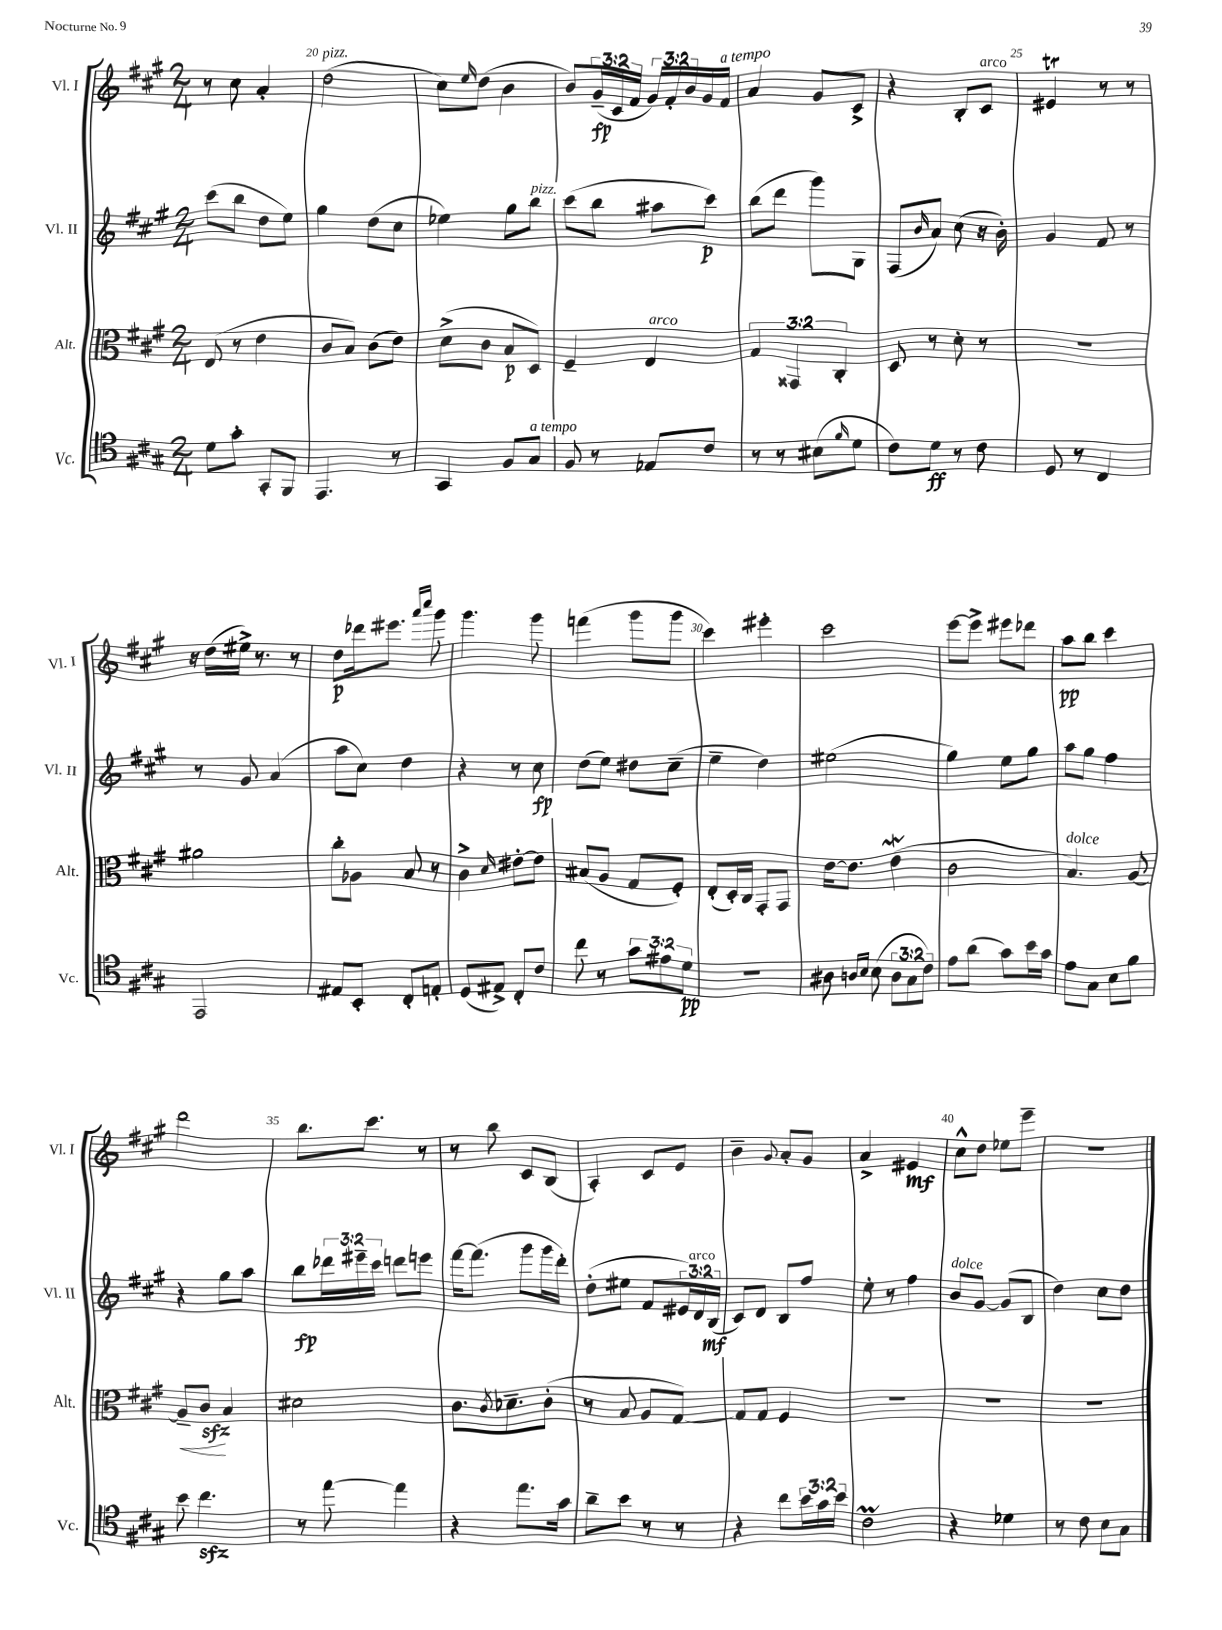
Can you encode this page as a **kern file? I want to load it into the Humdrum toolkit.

**kern	**dynam	**kern	**dynam	**kern	**dynam	**kern	**dynam
*part4	*part4	*part3	*part3	*part2	*part2	*part1	*part1
*staff4	*staff4	*staff3	*staff3	*staff2	*staff2	*staff1	*staff1
*I"Vc.	*	*I"Alt.	*	*I"Vl. II	*	*I"Vl. I	*
*I'Vc.	*	*I'Alt.	*	*I'Vl. II	*	*I'Vl. I	*
*clefC4	*	*clefC3	*	*clefG2	*	*clefG2	*
*k[f#c#g#]	*	*k[f#c#g#]	*	*k[f#c#g#]	*	*k[f#c#g#]	*
*M2/4	*	*M2/4	*	*M2/4	*	*M2/4	*
=19	=19	=19	=19	=19	=19	=19	=19
8d\L	.	(8E/	.	(8ccc#\L	.	8r	.
8g#'\J	.	8r	.	8bb\J	.	8cc#\	.
8GG#'/L	.	4e\	.	8dd\L	.	4a'/	.
8FF#/J	.	.	.	8ee\J)	.	.	.
=20	=20	=20	=20	=20	=20	=20	=20
!	!	!	!	!	!	!LO:TX:a:i:t=pizz.	!
4.EE/	.	8c#/L	.	4gg#\	.	(2dd\	.
.	.	8B/J)	.	.	.	.	.
.	.	(8c#\L	.	(8dd\L	.	.	.
8r	.	8e\J)	.	8cc#\J	.	.	.
=21	=21	=21	=21	=21	=21	=21	=21
4GG#/	.	(8d^\L	.	4ee-X\)	.	8cc#\L)	.
.	.	.	.	.	.	16qqee/	.
.	.	8c#\J	.	.	.	(8dd\J	.
8F#/L	.	8B/L	p	8gg#\L	.	4b\	.
!	!	!	!	!LO:TX:a:i:t=pizz.	!	!	!
!LO:TX:a:i:t=a tempo	!	!	!	!	!	!	!
8G#/J	.	8D/J)	.	8bb\J	.	.	.
=22	=22	=22	=22	=22	=22	=22	=22
8F#/	.	4F#~/	.	(8ccc#\L	.	8b/L)	.
8r	.	.	.	8bb\J	.	(24g#~/L	fp
.	.	.	.	.	.	24c#/	.
.	.	.	.	.	.	24f#/JJ	.
!	!	!LO:TX:a:i:t=arco	!	!	!	!	!
8E-X/L	.	4E/	.	8aa#X\L	.	24g#/LL)	.
.	.	.	.	.	.	24f#'/	.
.	.	.	.	.	.	24b/	.
8c#/J	.	.	.	8ccc#\J)	p	16g#/	.
!	!	!	!	!	!	!LO:TX:a:i:t=a tempo	!
.	.	.	.	.	.	16f#/JJ	.
=23	=23	=23	=23	=23	=23	=23	=23
8r	.	6G#/	.	(8bb\L	.	4a/	.
8r	.	.	.	8ddd\J	.	.	.
.	.	6GG##X/	.	.	.	.	.
(8B#X\L	.	.	.	8ggg#\L)	.	8g#/L	.
.	.	6C#'/	.	.	.	.	.
16qqf#/	.	.	.	.	.	.	.
8d\J	.	.	.	8G#\J	.	8c#^/J	.
=24	=24	=24	=24	=24	=24	=24	=24
8c#\L)	.	8D/	.	(8F#/L	.	4r	.
.	.	.	.	16qqb/	.	.	.
8d\J	ff	8r	.	8a/J)	.	.	.
8r	.	8d'\	.	(8cc#\	.	8B'/L	.
!	!	!	!	!	!	!LO:TX:a:i:t=arco	!
8c#\	.	8r	.	16r	.	8c#/J	.
.	.	.	.	16b'\)	.	.	.
=25	=25	=25	=25	=25	=25	=25	=25
8D/	.	2r	.	4g#/	.	4e#Xt/	.
8r	.	.	.	.	.	.	.
4C#/	.	.	.	8f#/	.	8r	.
.	.	.	.	8r	.	8r	.
!!LO:LB:g=z
=26	=26	=26	=26	=26	=26	=26	=26
2EE/	.	2a#X\	.	8r	.	16r	.
.	.	.	.	.	.	(16dd\LL	.
.	.	.	.	8g#/	.	16ee#X^\JJ)	.
.	.	.	.	.	.	8.r	.
.	.	.	.	(4a/	.	.	.
.	.	.	.	.	.	8r	.
=27	=27	=27	=27	=27	=27	=27	=27
8E#X/L	.	8cc#'\L	.	8aa\L	.	8dd\L	p
8BB'/J	.	8A-X\J	.	8cc#\J)	.	16ddd-X\k	.
.	.	.	.	.	.	8.eee#X\J	.
8C#'/L	.	8B/	.	4dd\	.	.	.
.	.	.	.	.	.	16qqaaa/LL	.
.	.	.	.	.	.	16qqcccc#/JJ	.
8En'/J	.	8r	.	.	.	8ggg#\	.
=28	=28	=28	=28	=28	=28	=28	=28
(8D/L	.	4c#^\	.	4r	.	4.ggg#\	.
8E#X^/J)	.	.	.	.	.	.	.
.	.	16qqd/	.	.	.	.	.
8C#'/L	.	[8e#X'\L	.	8r	.	.	.
8c#/J	.	8e#\J]	.	8cc#\	fp	8ggg#\	.
=29	=29	=29	=29	=29	=29	=29	=29
8cc#\	.	(8B#X/L	.	(8dd\L	.	(4fffn\	.
8r	.	8A/J	.	8ee\J)	.	.	.
12g#\L	.	8G#/L	.	8dd#X\L	.	8ggg#\L	.
12e#X\	.	.	.	.	.	.	.
.	.	8F#'/J)	.	(8cc#~\J	.	8ggg#\J	.
12d\J	pp	.	.	.	.	.	.
=30	=30	=30	=30	=30	=30	=30	=30
2r	.	(8E'/L	.	4ee~\	.	4ccc#\)	.
.	.	16D'/L)	.	.	.	.	.
.	.	16C#/JJ	.	.	.	.	.
.	.	8GG#'/L	.	4dd\)	.	4eee#X'\	.
.	.	8GG#/J	.	.	.	.	.
=31	=31	=31	=31	=31	=31	=31	=31
8A#X\	.	[16e\KL	.	(2ee#X\	.	2ccc#\	.
.	.	8.e\J]	.	.	.	.	.
16qqAn/LL	.	.	.	.	.	.	.
16qqB/JJ	.	.	.	.	.	.	.
(8B\	.	.	.	.	.	.	.
12A\L	.	(4eW\	.	.	.	.	.
12G#\	.	.	.	.	.	.	.
12c#\J)	.	.	.	.	.	.	.
=32	=32	=32	=32	=32	=32	=32	=32
8e\L	.	2c#\	.	4gg#\)	.	[8eee\L	.
(8a\J	.	.	.	.	.	8eee^\J]	.
8g#\L)	.	.	.	8ee\L	.	8eee#X\L	.
16b\L	.	.	.	8gg#\J	.	8ddd-X\J	.
16g#\JJ	.	.	.	.	.	.	.
=33	=33	=33	=33	=33	=33	=33	=33
!	!	!LO:TX:a:i:t=dolce	!	!	!	!	!
8e\L	.	4.B/)	.	8aa\L	.	8aa\L	pp
8G#\J	.	.	.	8gg#\J	.	8bb\J	.
8B\L	.	.	.	4ff#\	.	4ccc#\	.
8f#\J	.	[8A/	.	.	.	.	.
!!LO:LB:g=z
=34	=34	=34	=34	=34	=34	=34	=34
!	!	!	!LO:HP:b	!	!	!	!
8b\	.	8A~/L]	<	4r	.	2ddd\	.
4.cc#zz\	.	8c#zz/J	.	.	.	.	.
.	.	4B/	[	8gg#\L	.	.	.
.	.	.	.	8aa\J	.	.	.
=35	=35	=35	=35	=35	=35	=35	=35
8r	.	2d#X\	.	8bb\L	fp	8.bb\L	.
[8ee\	.	.	.	24ddd-X\L	.	.	.
.	.	.	.	24eee#X~\	.	.	.
.	.	.	.	.	.	8.ccc#\J	.
.	.	.	.	24ccc#\JJ	.	.	.
4ee\]	.	.	.	8dddn\L	.	.	.
.	.	.	.	8eeen\J	.	8r	.
=36	=36	=36	=36	=36	=36	=36	=36
4r	.	8.c#\L	.	[16fff#\KL	.	8r	.
.	.	.	.	(8.fff#\J]	.	.	.
.	.	.	.	.	.	8bb\	.
.	.	8qc#/	.	.	.	.	.
.	.	8.d-X~\	.	.	.	.	.
8.ee\L	.	.	.	8ggg#\L	.	8c#/L	.
.	.	(8c#'\J	.	16ggg#\L	.	(8B/J	.
16g#\Jk	.	.	.	16ddd'\JJ)	.	.	.
=37	=37	=37	=37	=37	=37	=37	=37
8a~\L	.	8r	.	(8dd'\L	.	4A'/)	.
8b\J	.	8B/	.	8ee#X\J	.	.	.
8r	.	8A/L	.	8f#/L	.	8c#/L	.
8r	.	[8G#/J)	.	24e#X/L)	.	8e/J	.
!	!	!	!	!LO:TX:a:i:t=arco	!	!	!
.	.	.	.	24d/	.	.	.
.	.	.	.	(24B/JJ	mf	.	.
=38	=38	=38	=38	=38	=38	=38	=38
4r	.	8G#/L]	.	8c#/L)	.	4b~\	.
.	.	8G#/J	.	8d/J	.	.	.
.	.	.	.	.	.	8qqg#/	.
8cc#\L	.	4F#/	.	8B/L	.	8a'/L	.
24b\L	.	.	.	8ff#/J	.	8g#/J	.
24g#\	.	.	.	.	.	.	.
24b\JJ	.	.	.	.	.	.	.
=39	=39	=39	=39	=39	=39	=39	=39
2c#m\	.	2r	.	8ee'\	.	4a^/	.
.	.	.	.	8r	.	.	.
.	.	.	.	4ff#\	.	4e#X/	mf
=40	=40	=40	=40	=40	=40	=40	=40
!	!	!	!	!LO:TX:a:i:t=dolce	!	!	!
4r	.	2r	.	8b/L	.	8cc#^^\L	.
.	.	.	.	[8g#/J	.	8dd\J	.
4d-X\	.	.	.	(8g#/L]	.	8ee-X\L	.
.	.	.	.	8B/J	.	8eee~\J	.
=41	=41	=41	=41	=41	=41	=41	=41
8r	.	2r	.	4dd\)	.	2r	.
8c#\	.	.	.	.	.	.	.
8B\L	.	.	.	8cc#\L	.	.	.
8G#\J	.	.	.	8dd\J	.	.	.
==	==	==	==	==	==	==	==
*-	*-	*-	*-	*-	*-	*-	*-
